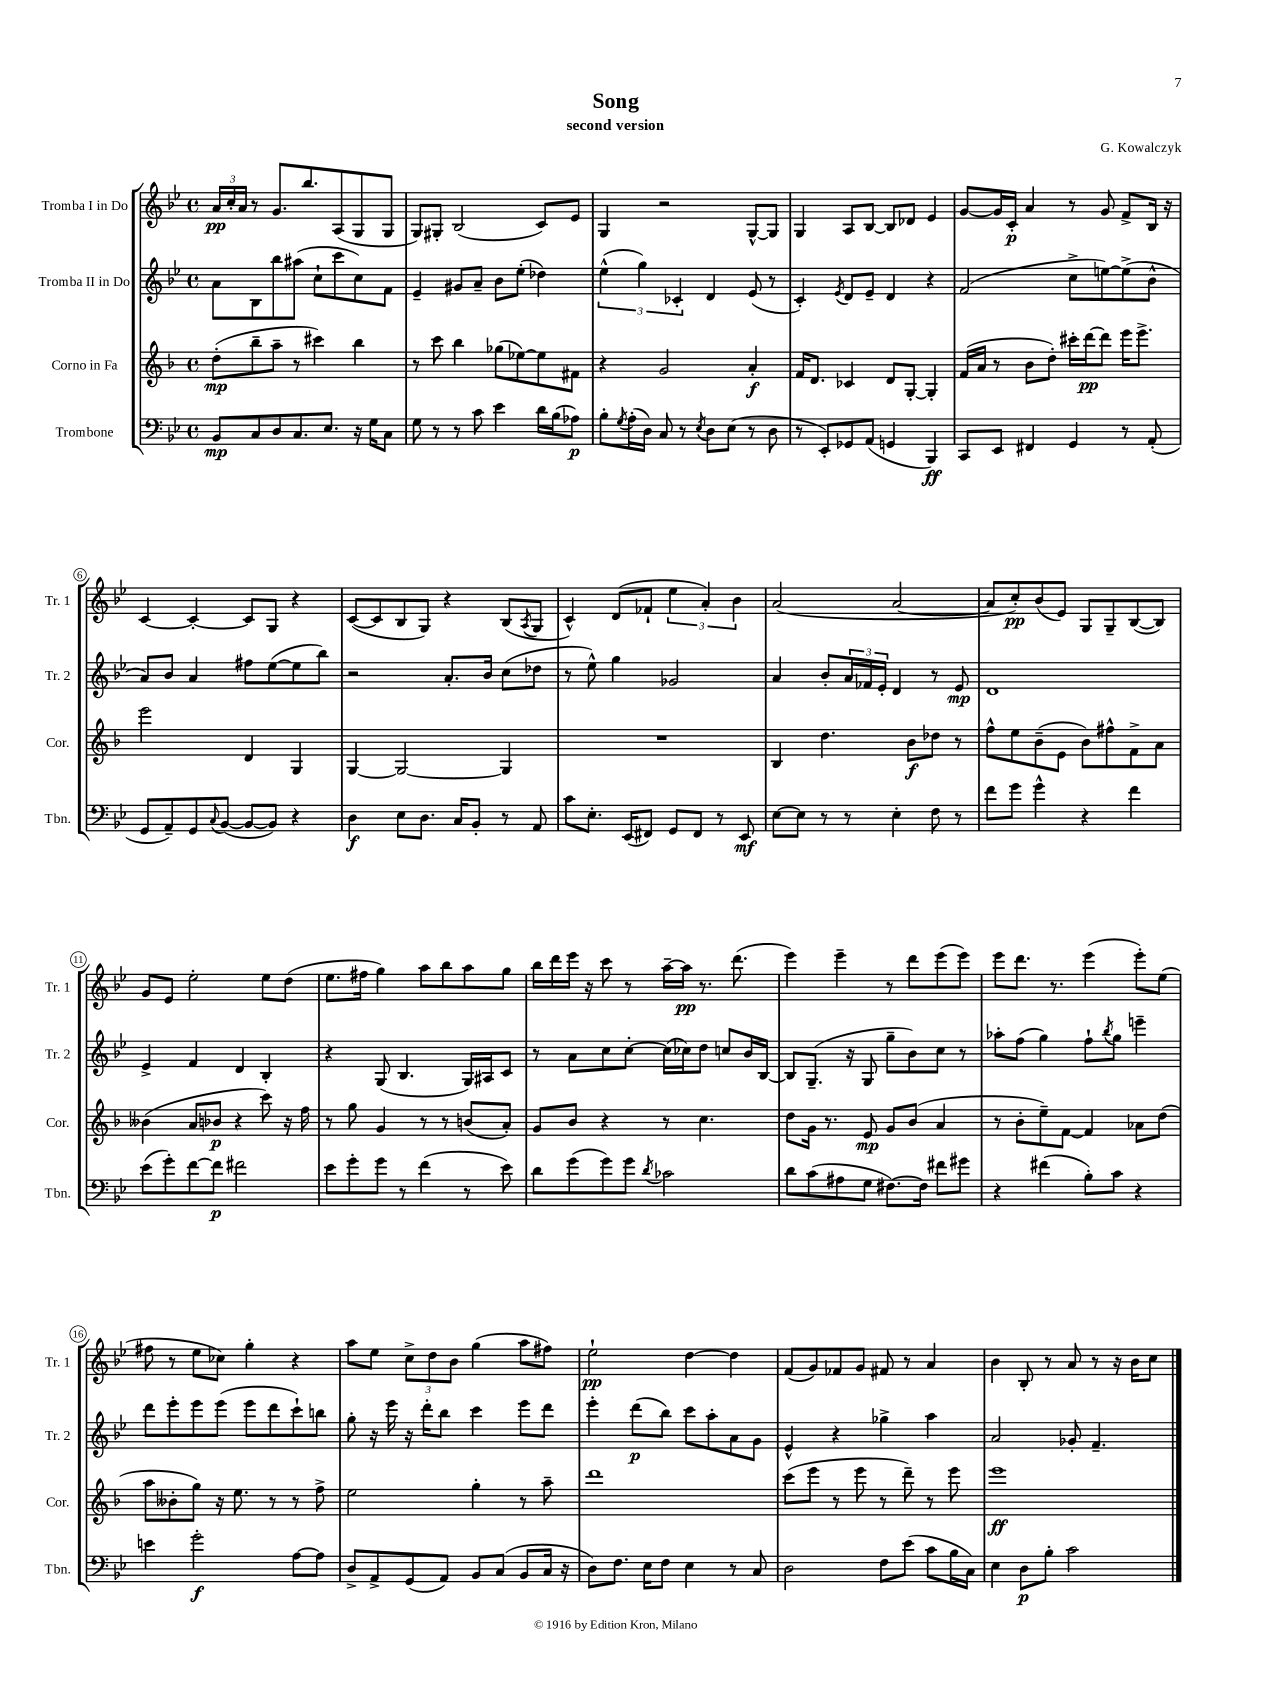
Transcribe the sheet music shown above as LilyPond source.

\header { title = "Song" composer = "G. Kowalczyk" subtitle = "second version" }
<<
\new StaffGroup <<
\new Staff = "s0" \with { instrumentName = "Tromba I in Do" shortInstrumentName = "Tr. 1" } {
    \clef treble \key bes \major \defaultTimeSignature \time 4/4
    \tuplet 3/2 { a'16\pp c''16-. a'16 } r8 g'8. bes''8. a8( g8 g8 |
    g8) gis8-. bes2( c'8) ees'8 |
    g4 r2 g8~-^ g8 |
    g4 a8 bes8~ bes8 des'8 ees'4 |
    g'8~ g'16 c'16-.\p a'4 r8 g'8 f'8-> bes16 r16 |
    c'4~ c'4~-. c'8 g8 r4 |
    c'8~( c'8 bes8 g8) r4 bes8( \acciaccatura { a8 } g8 |
    c'4-^) d'8( fes'8-! \tuplet 3/2 { ees''4 a'4-.) bes'4 } |
    a'2( a'2~ |
    a'8 c''8-.\pp) bes'8( ees'8) g8 g8-- bes8~( bes8) |
    g'8 ees'8 ees''2-. ees''8 d''8( |
    ees''8. fis''16 g''4) a''8 bes''8 a''8 g''8 |
    bes''16 d'''16 ees'''16 r16 c'''8 r8 a''16~-- a''16\pp r8. d'''8.( |
    ees'''4) ees'''4-- r8 d'''8 ees'''8( ees'''8) |
    ees'''8 d'''8. r8. ees'''4( ees'''8-.) ees''8( |
    fis''8 r8 ees''8 ces''8) g''4-. r4 |
    a''8 ees''8 \tuplet 3/2 { c''8-> d''8 bes'8 } g''4( a''8 fis''8) |
    ees''2-!\pp d''4~ d''4 |
    f'8( g'8) fes'8 g'8 fis'8 r8 a'4 |
    bes'4 bes8-. r8 a'8 r8 r16 bes'16 c''8 \bar "|." |
}
\new Staff = "s1" \with { instrumentName = "Tromba II in Do" shortInstrumentName = "Tr. 2" } {
    \clef treble \key bes \major \defaultTimeSignature \time 4/4
    a'8 bes8 bes''8 ais''8( c''8-! c'''8 c''8) f'8 |
    ees'4-- gis'8 a'8-- bes'8 ees''8-.( des''4) |
    \tuplet 3/2 { ees''4-^( g''4) ces'4-. } d'4 ees'8( r8 |
    c'4-.) \acciaccatura { ees'8 } d'8 ees'8-- d'4 r4 |
    f'2( c''8-> e''8~) e''8->( bes'8-^ |
    a'8) bes'8 a'4 fis''8 ees''8~( ees''8 bes''8) |
    r2 a'8.-. bes'16 c''8( des''8 |
    r8 ees''8-^) g''4 ges'2 |
    a'4 bes'8-. \tuplet 3/2 { a'16 fes'16 ees'16-. } d'4 r8 ees'8\mp |
    d'1 |
    ees'4-> f'4 d'4 bes4-. |
    r4 g8( bes4. g16) ais16 c'8 |
    r8 a'8 c''8 c''8~-. c''16( ces''16) d''8 c''8 bes'16 bes16~ |
    bes8 g8.--( r16 g8 g''8-- bes'8) c''8 r8 |
    aes''8-. f''8( g''4) f''8-! \acciaccatura { bes''8 } g''8 e'''4-- |
    d'''8 ees'''8-. ees'''8 ees'''8( ees'''8 d'''8 c'''8-!) b''8 |
    g''8-. r16 ees'''16 r16 d'''16-. bes''8 c'''4 ees'''8 d'''8 |
    ees'''4-. d'''8\p( bes''8) c'''8 a''8-. a'8 g'8 |
    ees'4-^ r4 ges''4-> a''4 |
    a'2 ges'8-. f'4.-- \bar "|." |
}
\new Staff = "s2" \with { instrumentName = "Corno in Fa" shortInstrumentName = "Cor." } {
    \clef treble \key f \major \defaultTimeSignature \time 4/4
    d''8-.\mp( bes''8-- a''8-- r8 cis'''4) bes''4 |
    r8 c'''8 bes''4 ges''8( ees''8~) ees''8 fis'8 |
    r4 g'2 a'4-.\f |
    f'16 d'8. ces'4 d'8 g8~-. g4-. |
    f'16( a'16 r8 bes'8 d''8-.) cis'''16-. d'''16~\pp d'''8 e'''16 e'''8.-> |
    e'''2 d'4 g4 |
    g4~ g2~ g4 |
    R1 |
    bes4 d''4. bes'8\f des''8 r8 |
    f''8-^ e''8 bes'8--( e'8 bes'8) fis''8-^ f'8-> a'8 |
    beses'4( a'8 bes'8\p r4 c'''8) r16 f''16 |
    r8 g''8 g'4 r8 r8 b'8( a'8-.) |
    g'8 bes'8 r4 r8 c''4. |
    d''8 g'16 r8. e'8\mp g'8 bes'8( a'4 |
    r8 bes'8-. e''8--) f'8~ f'4 aes'8 d''8( |
    a''8 beses'8-. g''8) r16 e''8. r8 r8 f''8-> |
    e''2 g''4-. r8 a''8-- |
    d'''1 |
    c'''8( e'''8 r8 e'''8 r8 d'''8--) r8 e'''8 |
    e'''1\ff \bar "|." |
}
\new Staff = "s3" \with { instrumentName = "Trombone" shortInstrumentName = "Tbn." } {
    \clef bass \key bes \major \defaultTimeSignature \time 4/4
    bes,8\mp c8 d8 c8. ees8. r16 g16 c8 |
    g8 r8 r8 c'8 ees'4 d'16 bes16( aes8\p) |
    bes8-. \acciaccatura { g8 } a16-.( d16) c8 r8 \acciaccatura { ees8 } d8 ees8( r8 d8 |
    r8 ees,8-.) ges,8 a,8( g,4 bes,,4\ff) |
    c,8 ees,8 fis,4 g,4 r8 a,8-.( |
    g,8 a,8--) g,8 \appoggiatura { c8 } bes,8~( bes,8~ bes,8) r4 |
    d4\f ees8 d8. c16 bes,8-. r8 a,8 |
    c'8 ees8.-. ees,16( fis,8) g,8 fis,8 r8 ees,8\mf |
    ees8~ ees8 r8 r8 ees4-. f8 r8 |
    f'8 g'8 g'4-^ r4 f'4 |
    ees'8( g'8-.) f'8~ f'8\p fis'2 |
    ees'8 g'8-. g'8 r8 f'4( r8 ees'8) |
    d'8 g'8( g'8) g'8 \acciaccatura { d'8 } ces'2 |
    d'8 c'8( ais8 g8 fis8.~) fis16 fis'8 gis'8 |
    r4 fis'4( bes8-.) c'8 r4 |
    e'4 g'2-.\f a8~ a8 |
    d8-> a,8-> g,8( a,8) bes,8 c8( bes,8 c16 r16 |
    d8) f8. ees16 f8 ees4 r8 c8 |
    d2 f8 ees'8( c'8 bes16 c16) |
    ees4 d8\p bes8-. c'2 \bar "|." |
}
>>
>>
\layout { \context { \Score \override BarNumber.stencil = #(make-stencil-circler 0.1 0.3 ly:text-interface::print) } }
